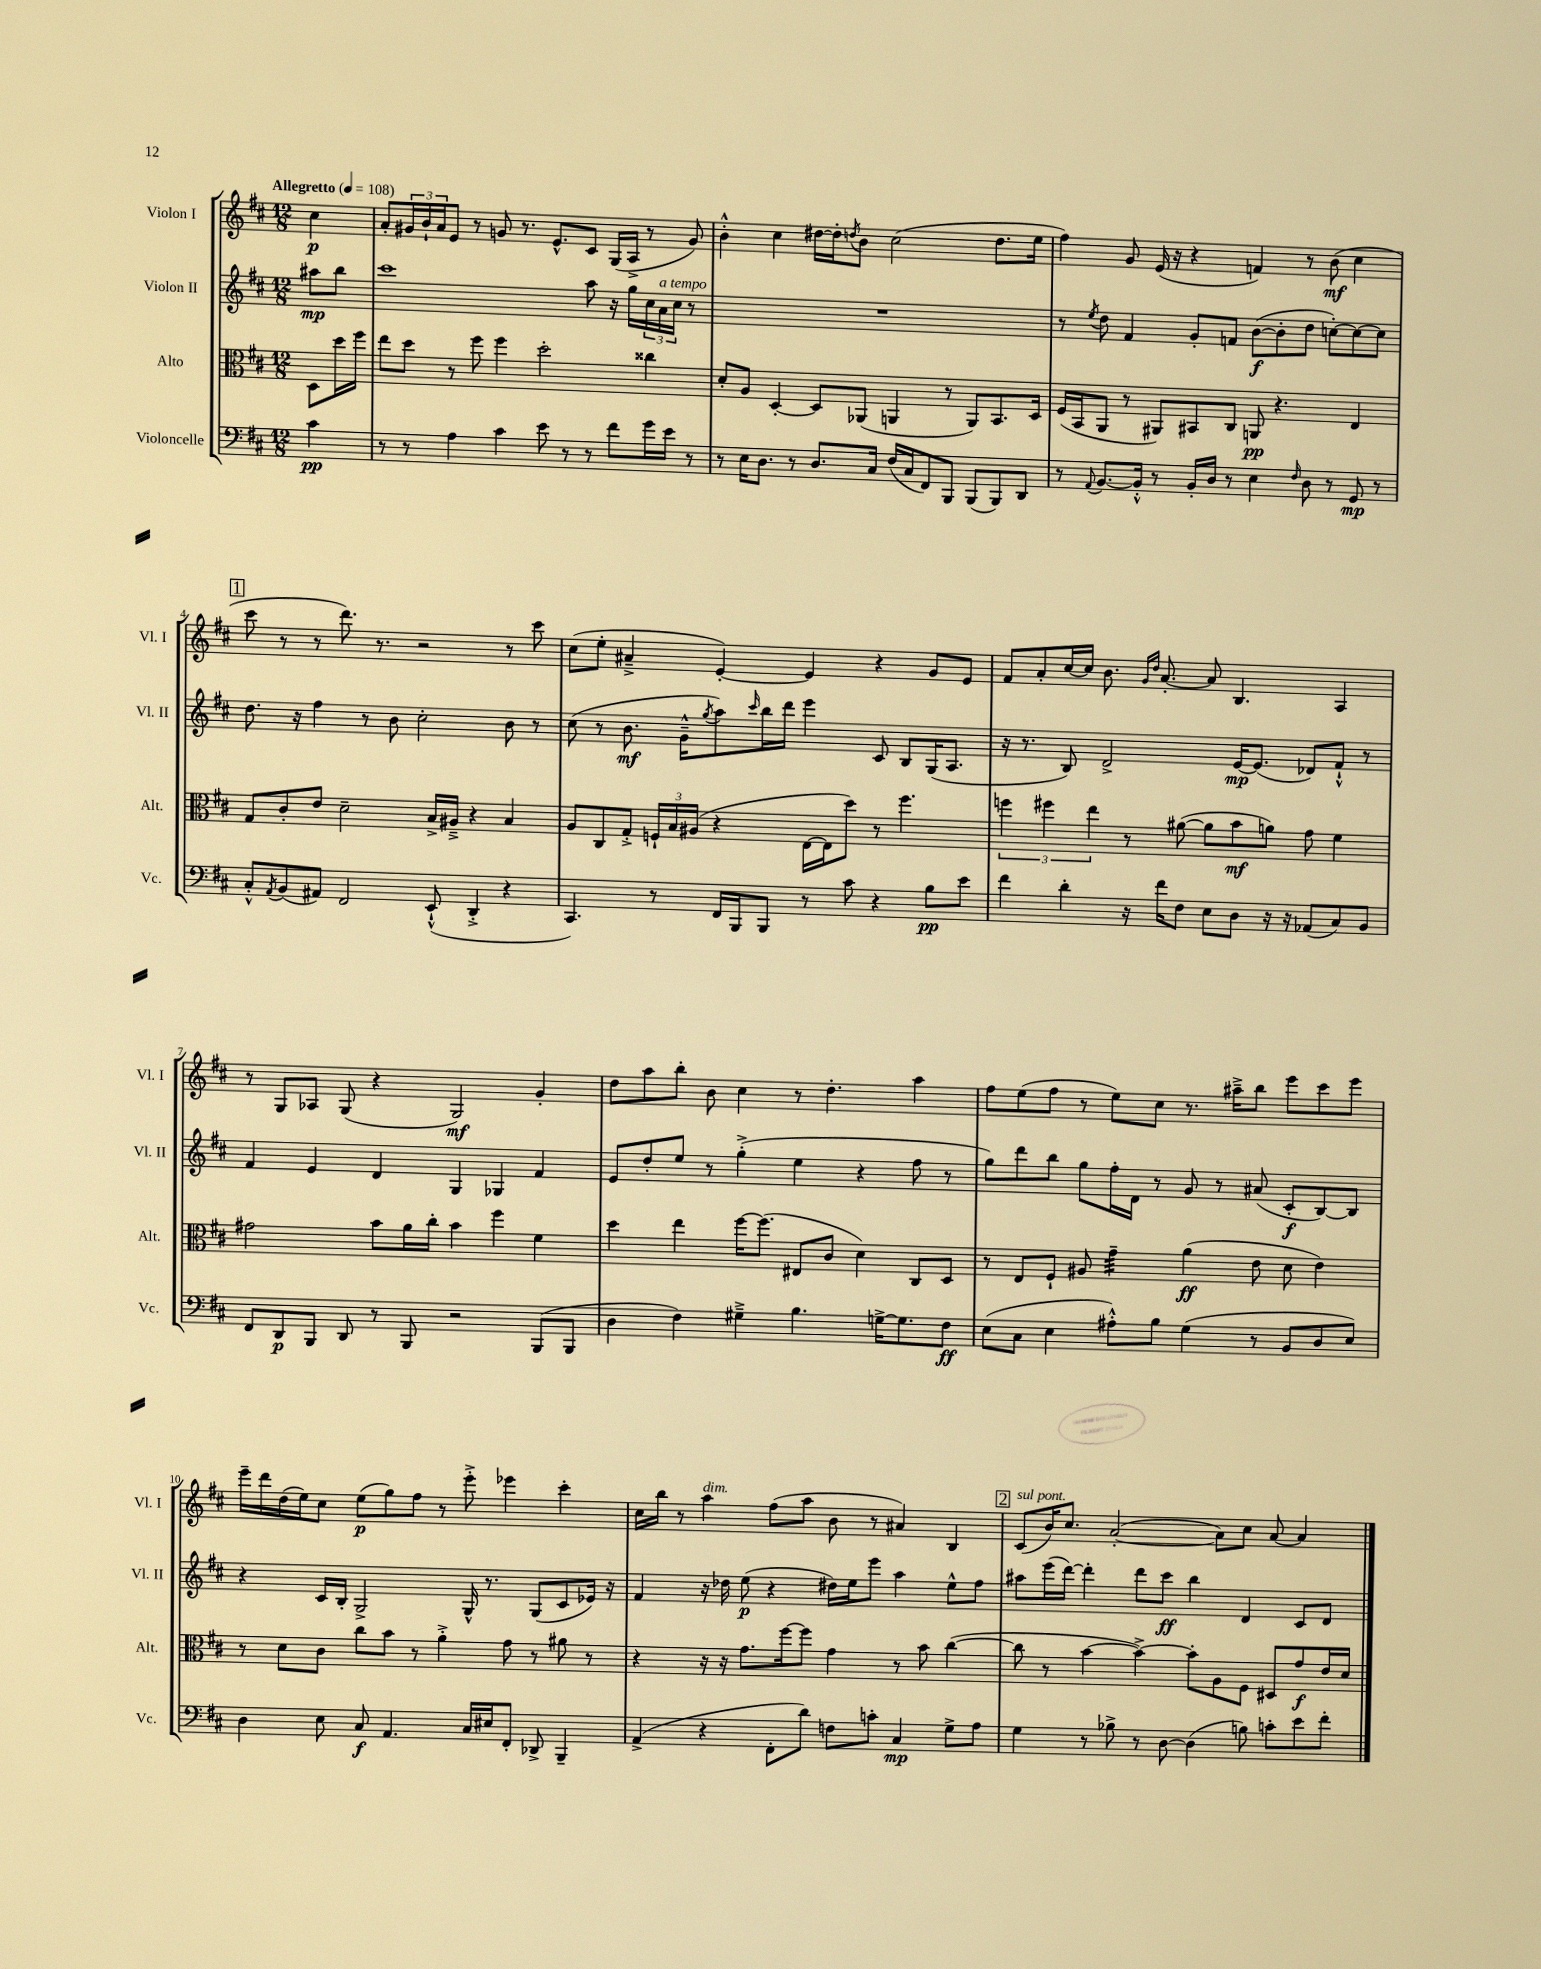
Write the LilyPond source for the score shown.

<<
\new StaffGroup <<
\new Staff = "s0" \with { instrumentName = "Violon I" shortInstrumentName = "Vl. I" } {
    \clef treble \key d \major \numericTimeSignature \time 12/8 \partial 4 \tempo "Allegretto" 4 = 108
    cis''4\p |
    a'8-. \tuplet 3/2 { gis'16 b'16-! a'16 } e'8 r8 g'8 r8. e'8.-^ cis'8 g16( a16-> r8 g'8) |
    b'4-.-^ cis''4 dis''16~ dis''16-. \acciaccatura { d''8 } b'8 cis''2( d''8. e''16 |
    fis''4) g'8 e'16( r16 r4 f'4) r8 b'8\mf( cis''4 |
    \mark \markup { \box "1" } cis'''8 r8 r8 d'''8.) r8. r2 r8 cis'''8 |
    cis''8( e''8-. ais'4---> e'4~-.) e'4 r4 g'8 e'8 |
    fis'8 a'8-. cis''16~ cis''16 b'8. \grace { g'16 d''16 } a'8.~-. a'8 b4. a4 |
    r8 g8 aes8 g8( r4 g2\mf) g'4-. |
    d''8 a''8 b''8-. b'8 cis''4 r8 d''4.-. a''4 |
    fis''8 e''8( fis''8 r8 e''8) cis''8 r8. ais''16---> b''8 e'''8 cis'''8 e'''8 |
    e'''16-- d'''16 d''16( e''16) cis''8 e''8\p( g''8) fis''8 r8 e'''8-.-> ees'''4 cis'''4-. |
    cis''16 b''16 r8 a''4^\markup { \italic "dim." } fis''8( a''8 b'8 r8 ais'4) b4 |
    \mark \markup { \box "2" } cis'8^\markup { \italic "sul pont." }( b'16) cis''8. a'2~-.( a'8) cis''8 a'8~ a'4 \bar "|." |
}
\new Staff = "s1" \with { instrumentName = "Violon II" shortInstrumentName = "Vl. II" } {
    \clef treble \key d \major \numericTimeSignature \time 12/8 \partial 4
    ais''8\mp b''8 |
    cis'''1 a''8 r16 g''16 \tuplet 3/2 { cis''16 a'16^\markup { \italic "a tempo" } cis''16 } r8 |
    R1. |
    r8 \acciaccatura { e''8 } d''8 fis'4 g'8-. f'8 b'8~\f( b'8-. d''8 c''8~-.) c''8~ c''8 |
    \mark \markup { \box "1" } d''8. r16 fis''4 r8 b'8 cis''2-. b'8 r8 |
    cis''8( r8 b'8.\mf g'16---^ \acciaccatura { g''8 } a''8) \grace { cis'''16 } b''16 d'''16 e'''4 cis'8 b8 g16( a8. |
    r16 r8. b8) d'2-> e'16~\mp e'8.( des'8) fis'8-!-^ r8 |
    fis'4 e'4 d'4 g4 ges4 fis'4 |
    e'8 d''8-. e''8 r8 g''4-.->( e''4 r4 fis''8 r8 |
    g''8) d'''8 b''8 g''8 fis''16-. d'16 r8 g'8 r8 ais'8( cis'8-.\f b8~) b8 |
    r4 cis'16 b16-. g2-> g16-^ r8. g8( cis'8 ees'16) r16 |
    fis'4 r16 des''16 e''8\p( r4 dis''16) e''16 e'''8 a''4 e''8-^ fis''8 |
    \mark \markup { \box "2" } ais''8 e'''16( d'''16~) d'''4-. d'''8 cis'''8\ff b''4 d'4 cis'8 d'8 \bar "|." |
}
\new Staff = "s2" \with { instrumentName = "Alto" shortInstrumentName = "Alt." } {
    \clef alto \key d \major \numericTimeSignature \time 12/8 \partial 4
    d8 d''16 fis''16 |
    e''8 d''8 r8 fis''8 fis''4 d''2-. cisis''4 |
    d'8-. a8 d4~-. d8 aes,8( a,4 r8 a,8) b,8. d16 |
    fis16( b,16 a,8 r8 ais,8) bis,8 cis8 a,8\pp r4. e4 |
    \mark \markup { \box "1" } g8 cis'8-. e'8 d'2-- b16-> ais16---> r4 b4 |
    a8 cis8 g8-.-> \tuplet 3/2 { f16-! b16 ais16( } r4 e16~ e16 d''8) r8 fis''4. |
    \tuplet 3/2 { f''4 fis''4 e''4 } r8 ais'8~( ais'8 b'8\mf a'8) g'8 fis'4 |
    gis'2 b'8 a'16 cis''16-. b'4 fis''4 fis'4 |
    d''4 e''4 fis''16~ fis''8.( eis8 cis'8 d'4) cis8 d8 |
    r8 e8 fis8-! ais8 g'4:32-- a'4\ff( e'8 d'8 e'4) |
    r8 d'8 cis'8 cis''8 b'8 r8 a'4-.-> g'8 r8 ais'8 r8 |
    r4 r16 r16 g'8. fis''16~ fis''8 g'4 r8 b'8 cis''4~( |
    \mark \markup { \box "2" } cis''8 r8 b'4~ b'4~->) b'8-. a8 fis8 dis8 g'8\f e'16 d'16 \bar "|." |
}
\new Staff = "s3" \with { instrumentName = "Violoncelle" shortInstrumentName = "Vc." } {
    \clef bass \key d \major \numericTimeSignature \time 12/8 \partial 4
    cis'4\pp |
    r8 r8 a4 cis'4 e'8 r8 r8 fis'8 g'16 e'16 r8 |
    r8 e16 d8. r8 d8. cis16 fis16( cis16 fis,8) b,,8 b,,8( b,,8) d,8 |
    r8 \appoggiatura { a,8 } b,8.~ b,16-.-^ r8 b,16-. d16 r8 e4 \grace { fis16 } d8 r8 g,8\mp r8 |
    \mark \markup { \box "1" } cis8-.-^ \acciaccatura { a,8 } b,8( ais,8) fis,2 e,8-!-^( d,4-.-> r4 |
    cis,4.) r8 fis,16 b,,16 b,,8 r8 cis'8 r4 b8\pp e'8 |
    fis'4 d'4-. r16 fis'16 fis8 e8 d8 r16 r16 aes,8( cis8) b,8 |
    fis,8 d,8\p b,,8 d,8 r8 b,,8 r2 b,,8( b,,8 |
    d4 fis4) gis4---> b4. g16~-> g8. fis8\ff |
    e8( cis8 e4 ais8-.-^) b8 g4( r8 b,8 d8 e8) |
    d4 e8 cis8\f a,4. cis16 eis16 fis,8-. des,8-> b,,4-- |
    a,4->( r4 fis,8-. d'8) f8 c'8-. cis4\mp g8-> a8 |
    \mark \markup { \box "2" } g4 r8 bes8-> r8 d8~ d4( b8) c'8-. e'8 fis'8-. \bar "|." |
}
>>
>>
